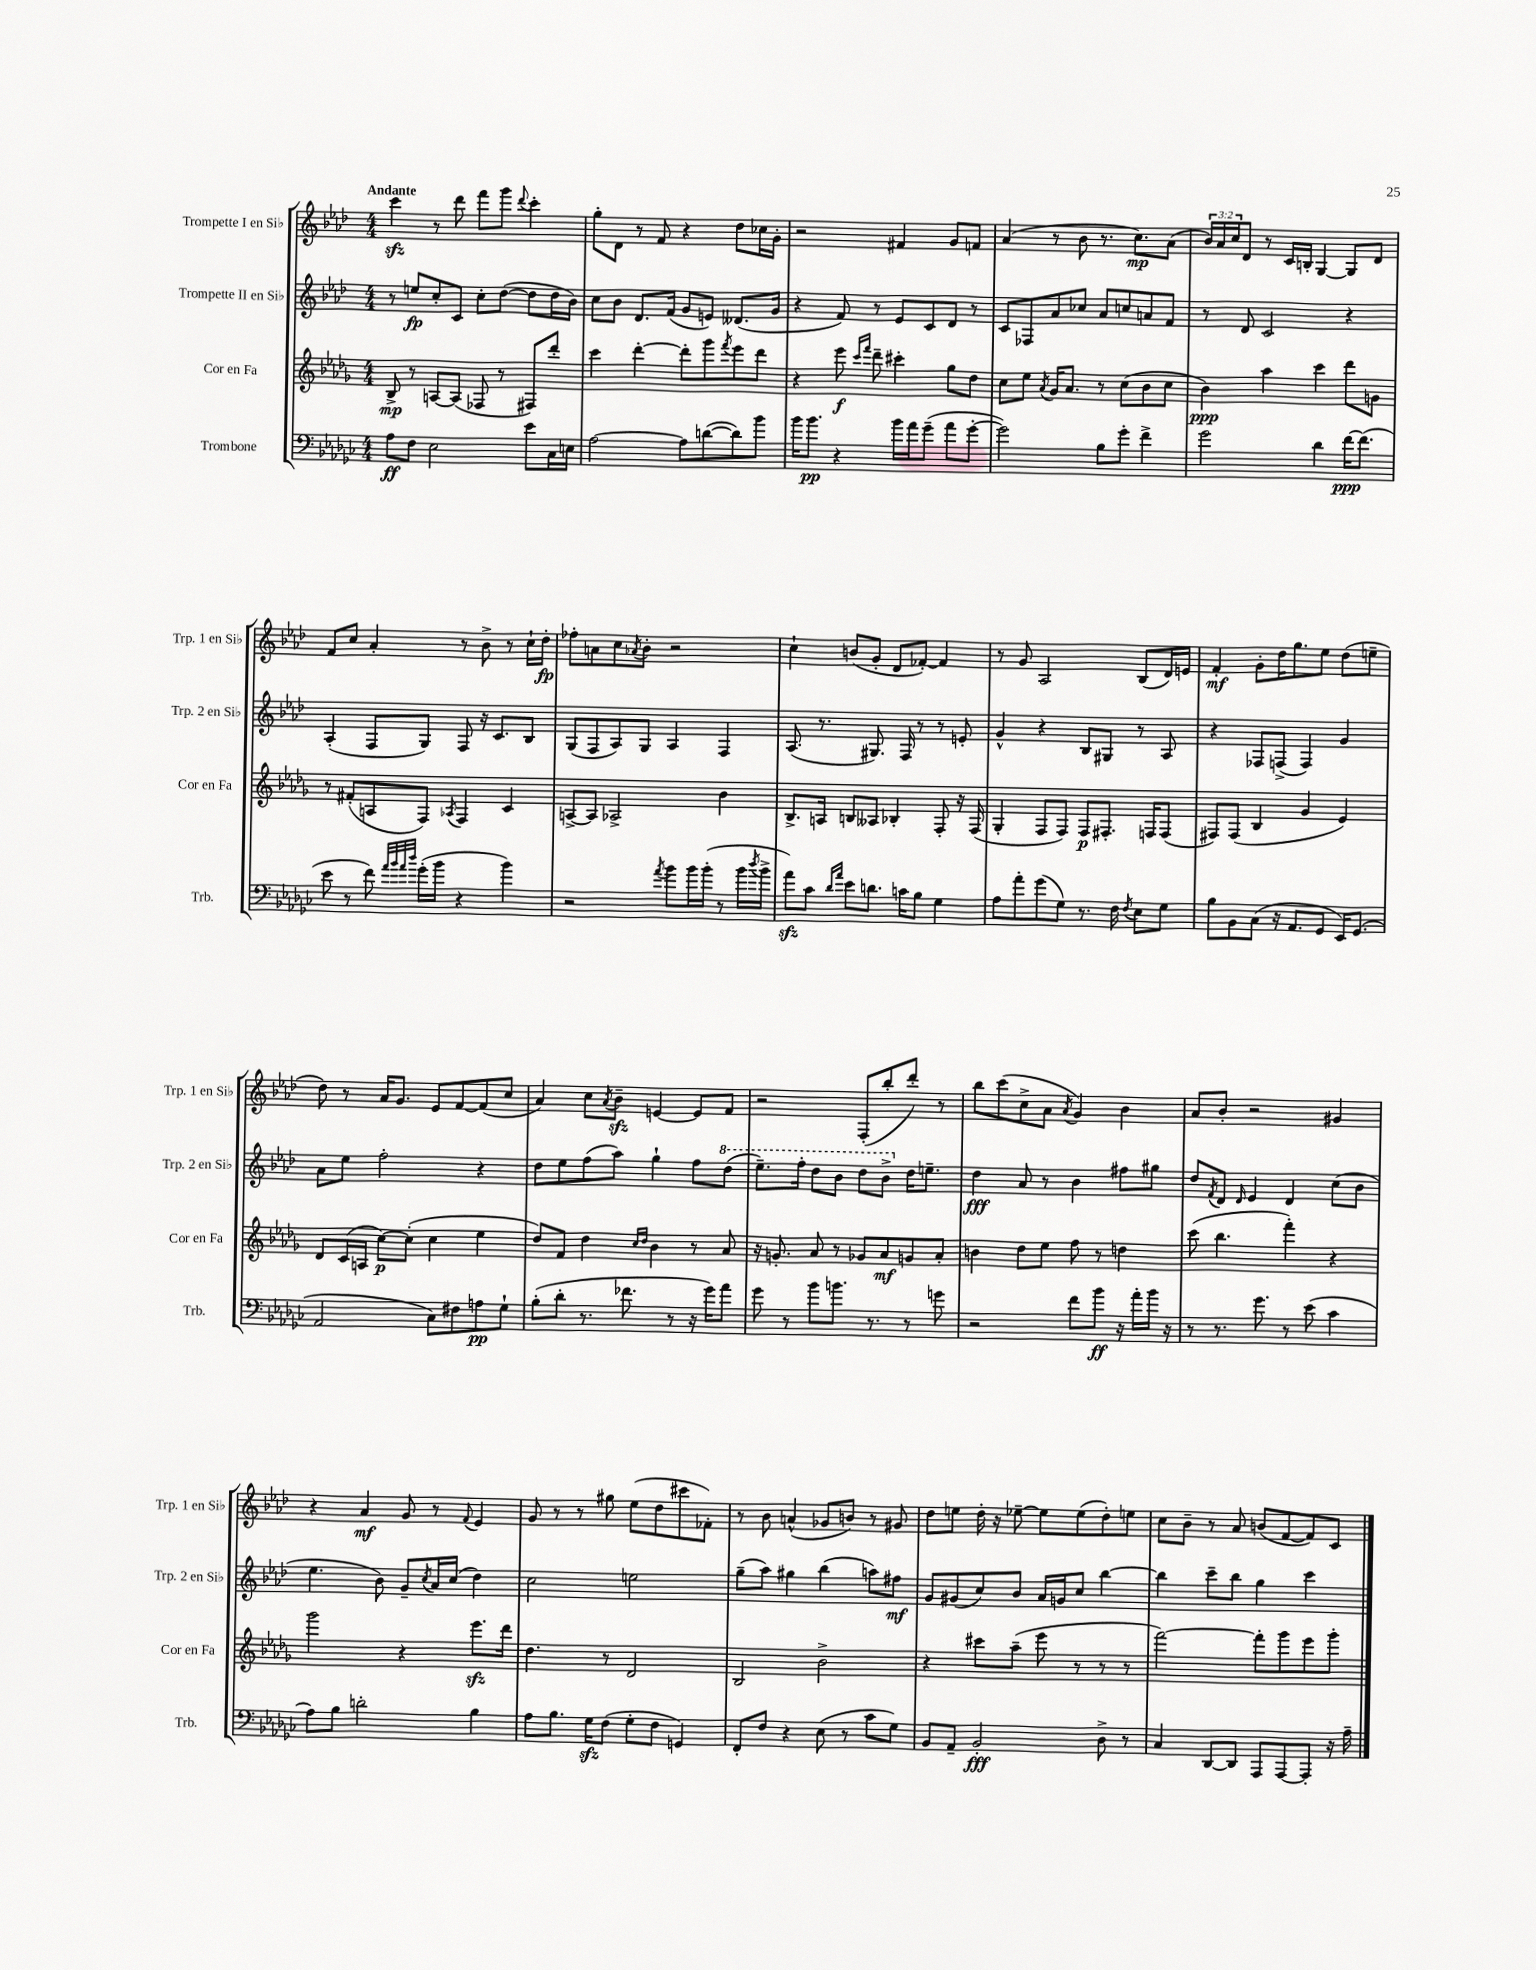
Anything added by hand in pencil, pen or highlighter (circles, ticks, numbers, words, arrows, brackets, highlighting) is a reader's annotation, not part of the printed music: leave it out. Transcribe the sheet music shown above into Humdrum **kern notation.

**kern	**kern	**kern	**kern
*staff4	*staff3	*staff2	*staff1
*clefF4	*clefG2	*clefG2	*clefG2
*k[b-e-a-d-g-c-]	*k[b-e-a-d-g-]	*k[b-e-a-d-]	*k[b-e-a-d-]
*M4/4	*M4/4	*M4/4	*M4/4
8A-\L	8B-^/	8r	4ccc\
8F\J	8r	8ee/L	.
2E-\	[8A/L	8cc'/	8r
.	(8A/]J	8c/J	8ddd-\
.	8F-/	8cc'\L	8fff\L
.	8r	([8dd-\J	8ggg\J
.	.	.	8qqddd-/
8e-\L	8F#/L)	8dd-\]L	4ccc'\
16C-\L	8ddd-'/J	16dd-\L	.
16E\JJ	.	16b-\JJ)	.
=	=	=	=
[2A-\	4ccc\	8cc\L	8gg'\L
.	.	8b-\J	8d-\J
.	[4ddd-'\	8.d-/L	8r
.	.	.	8f/
.	.	(16f/Jk	.
8A-\]L	8ddd-'\]L	8g/L	4r
([8d\	8ggg-\	8e/J)	.
.	8qfff/	.	.
8d\])	8eee-\	(8.d--/L	8dd-\L
8b-\J	8ddd-\J	.	16cc-\L
.	.	16g/Jk	16g'\JJ
=	=	=	=
16b-\LK	4r	4r	2r
8.b-\J	.	.	.
4r	8eee-\	8f/)	.
.	16qqccc/LL	.	.
.	16qqfff/JJ	.	.
.	8ddd-~\	8r	.
16b-\LL	4ccc#'\	8e-/L	4f#/
16a-\J	.	.	.
(8g-~\J	.	8c/	.
8a-\L	8gg-\L	8d-/J	8g/L
[8g-'\J	8dd-\J	8r	8f/J
=	=	=	=
2g-\])	8cc\L	8c/L	(4a-/
.	8ee-\J	8F-/	.
.	8qa-/	.	.
.	16g-/LK	8a-/	8r
.	8.a-/J	.	.
.	.	8cc-/J	8b-\
8B-\L	8r	8a-/L	8.r
8g-'\J	(8cc\L	8cc/	.
.	.	.	8.cc\L)
4f^\	8b-\	8a/	.
.	8cc\J	8f/J	(8a-\J
=	=	=	=
2g-\	4b-\)	8r	24b-/LL)
.	.	.	24a-/
.	.	.	24cc/J
.	.	8d-/	8d-/J
.	4aa-\	2c/	8r
.	.	.	16c/LL
.	.	.	16B'/JJ
4d-\	4ccc\	.	[4G/
[16f\LK	8ddd-\L	4r	8G/]L
(8.f\]J	.	.	.
.	8g\J	.	8d-/J
=	=	=	=
8e-\	8r	(4A-'/	8f/L
8r	(8f#'/L	.	8cc/J
8f\)	8A/	8F/L	4a-'/
32qqa-/LLL	.	.	.
32qqb-/	.	.	.
32qqa-/	.	.	.
32qqdd-/JJJ	.	.	.
(16g-'\LL	8F/J)	8G/J)	.
16b-\JJ	.	.	.
.	8qA-/	.	.
4r	4F/	8F/	8r
.	.	16r	8b-^\
.	.	8.c/L	.
4b-\)	4c/	.	8r
.	.	8B-/J	16cc`\LL
.	.	.	16dd-'\JJ
=	=	=	=
2r	[8A^/L	(8G/L	8ff-'\L
.	8A/]J	8F/	8a\
.	2A-^/	8A-/)	8cc\
.	.	.	8qa-/
.	.	8G/J	8b-'\J
8qa-/	.	.	.
8b-\L	.	4A-/	2r
16b-\L	.	.	.
(16b-'\JJ	.	.	.
8r	4b-\	4F/	.
16b-\LL	.	.	.
8qdd-/	.	.	.
16b-^\JJ	.	.	.
=	=	=	=
8a-\L)	8.B-^/L	(8.A-/	4cc`\
8c-\J	.	.	.
.	16A/Jk	8.r	.
16qqd-/LL	.	.	.
16qqa-/JJ	.	.	.
8e-\L	8B/L	.	(8b/L
8.d\J	8A--/J	8.G#/)	8g'/J
.	4B-'/	.	8d-/L
16c\LK	.	16F/	.
8B-\J	.	8r	[8f-'/J)
4G-\	8F'/	8r	4f-/]
.	16r	8e'/	.
.	(16F/	.	.
=	=	=	=
8A-\L	4G-'/	4g^^/	8r
8a-'\	.	.	8g/
(8g-\	8F/L	4r	2A-/
8G-\J)	8F/J)	.	.
8.r	8F/L	8B-/L	.
.	8.F#'/J	8G#/J	.
16F\	.	.	.
8qF/	.	.	.
8E-\L	.	8r	(8B-/L
.	16F/LK	.	.
8G-\J	(8F/J	8A-/	16d-/L)
.	.	.	16e/JJ
=	=	=	=
8B-\L	8F#/L)	4r	4f'/
8BB-\	(8F#/J	.	.
(8C-\J	4B-/	8F-/L	8g'\L
16r	.	(8F^/J	16dd-\K
8.AA-/L	.	.	8.gg\
.	4g-/	4F/)	.
8GG-/J	.	.	8ee-\J
16EE-/LK)	4e-/)	4g/	(8dd-\L
(8.GG-/J	.	.	.
.	.	.	8ee~\J
=	=	=	=
2AA-/	8d-/L	8a-\L	8dd-\)
.	(16c/L	8ee-\J	8r
.	16A/JJ	.	.
.	[8cc\L)	2ff'\	16a-/LK
.	.	.	8.g/J
.	(8cc'\]J	.	.
8C-\L)	4cc\	.	8e-/L
8F#\	.	.	[8f/
8A\	4ee-\	4r	(8f/]
8G-`\J	.	.	8cc/J
=	=	=	=
(8B-'\L	8dd-/L)	8dd-\L	4a-/)
8d-'\J	8f/J	8ee-\	.
8.r	4dd-\	(8ff\	8cc\L
.	.	.	8qa-/
.	.	8aa-\J)	8b-~\J
8.f-\	.	.	.
.	16qqcc/LL	.	.
.	16qqdd-/JJ	.	.
.	4b-\	4gg`\	[4e/
8r	.	.	.
16r	8r	8ff\L	8e/]L
16g-\LK)	.	.	.
8a-\J	8a-/	(8ddd-\J	8f/J
=	=	=	=
8g-\	16r	8.eee-~\L)	2r
.	8.g'/	.	.
8r	.	.	.
.	.	16fff'\Jk	.
8b-\L	8a-/	8ddd-\L	.
8.b\J	8r	8bb-\J	.
.	8g-/L	8ddd-\L	(8F'/L
8.r	.	.	.
.	8a-/	8bb-^\J	8bb-'/
8r	8g/	16dd-\LK	8ddd-'/J)
.	.	8.ee~\J	.
8g\	8a-'/J	.	8r
=	=	=	=
2r	4b\	4dd-\	8bb-\L
.	.	.	(8ccc\
.	8dd-\L	8a-/	8cc^\
.	8ee-\J	8r	8a-\J
.	.	.	8qa-/
8f\L	8ff\	4b-\	4g/)
8b-\J	8r	.	.
16r	4dd\	8ff#\L	4b-\
16a-'\LL	.	.	.
16b-\JJ	.	8gg#\J	.
16r	.	.	.
=	=	=	=
8r	(8ccc\	8dd-/L	8a-/L
.	.	8qf/	.
8.r	4.bb-\	8d-/J	8b-'/J
.	.	16qqd-/	.
.	.	4e-/	2r
8.g-\	.	.	.
8r	4fff'\)	4d-/	.
(8e-\	.	.	.
4c-\	4r	(8cc\L	4g#/
.	.	8b-\J	.
=	=	=	=
8A-\L)	2ggg-\	4.ee-\	4r
8B-\J	.	.	.
2d'\	.	.	4a-/
.	.	8b-\)	.
.	4r	8g~/L	8g/
.	.	8qcc/	.
.	.	16a-/L	8r
.	.	(16cc/JJ	.
.	.	.	8qqf/
4B-\	8.eee-\L	4dd-\)	4e-/
.	16ddd-\Jk	.	.
=	=	=	=
8A-\L	4.dd-\	2cc\	8g/
8.B-\J	.	.	8r
.	.	.	8r
16G-\LK	.	.	.
(8F\J	8r	.	8gg#\
8G-'\L	2d-/	2ee\	(8ee-\L
8F\J	.	.	8dd-\
4GG/)	.	.	8ccc#\
.	.	.	8f-'\J)
=	=	=	=
8FF'/L	2B-/	(8gg~\L	8r
8F/J	.	8aa-\J)	8b-\
4r	.	4gg#\	(4a^^/
(8E-\	2b-^\	(4bb-\	8g-/L
8r	.	.	8b/J)
8c-\L	.	8aa\L)	8r
8G-\J)	.	8ff#\J	8g#/
=	=	=	=
8BB-/L	4r	8g/L	8dd-\L
8AA-~/J	.	(8g#/	8ee\J
2BB-'/	8ccc#\L	8cc/)	16dd-'\
.	.	.	16r
.	(8aa-~\J	8b-/J	[8ee-~\
.	8eee-\	16a-/LL	8ee-\]L
.	.	16g/J	.
.	8r	8cc/J	(8ee-\
8D-^\	8r	[4bb-\	8dd-'\)
8r	8r	.	8ee\J
=	=	=	=
4C-/	[2fff\)	4bb-\]	8cc\L
.	.	.	8b-~\J
[8DD-/L	.	8ccc~\L	8r
8DD-/]J	.	8bb-\J	8a-/
8AAA-/L	8fff'\]L	4gg\	(8b/L
[8AAA-/	8ggg-\	.	[8f/
8AAA-'/]J	8eee-\	4ccc\	8f/])
16r	8ggg-'\J	.	8c/J
16A-~\	.	.	.
==	==	==	==
*-	*-	*-	*-
